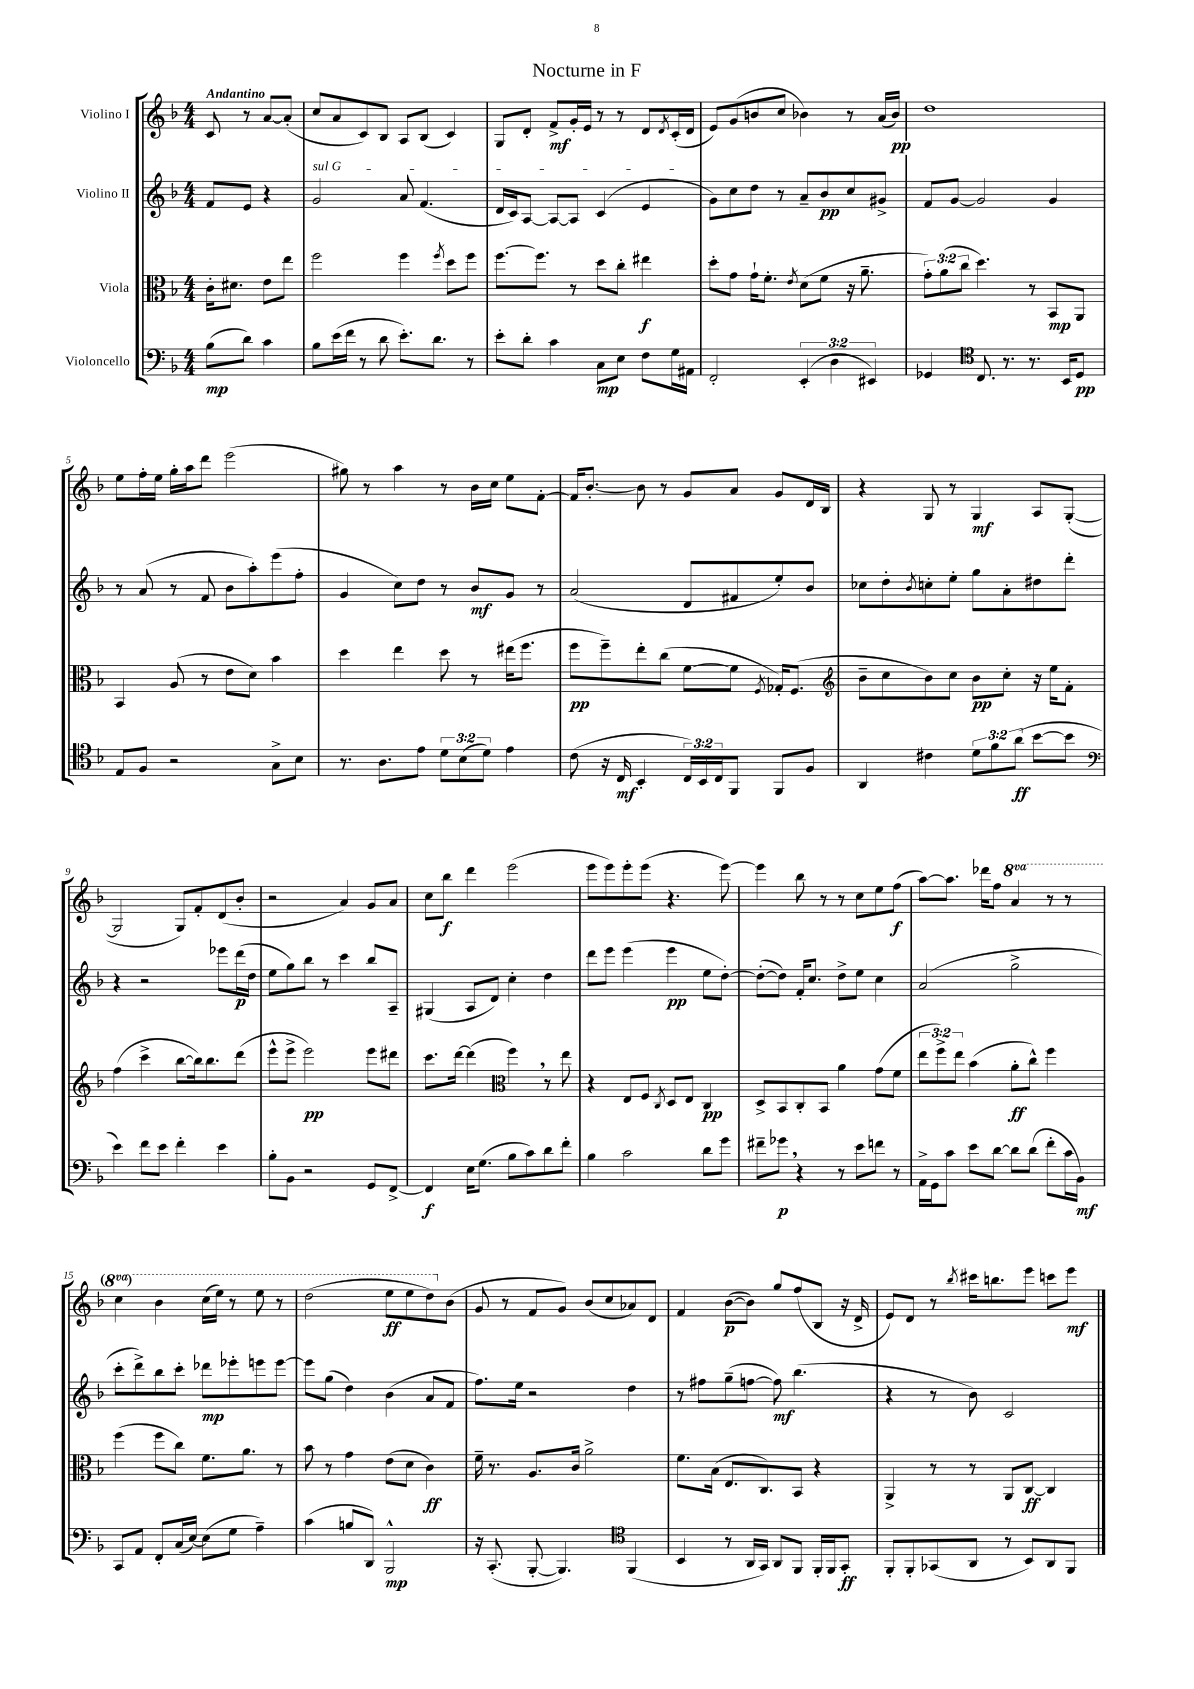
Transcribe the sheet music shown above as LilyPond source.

\header { title = "Nocturne in F" }
<<
\new StaffGroup <<
\new Staff = "s0" \with { instrumentName = "Violino I" } {
    \clef treble \key f \major \numericTimeSignature \time 4/4 \set Staff.ottavationMarkups = #ottavation-simple-ordinals \partial 2 \tempo "Andantino"
    c'8 r8 a'8~ a'8-.( |
    c''8 a'8 c'8) bes8 a8 bes8( c'4) |
    g8 d'8-. f'8->\mf g'16-. e'16 r8 r8 d'8 \acciaccatura { d'8 } c'16-.( d'16 |
    e'8) g'8( b'8 c''8 bes'4) r8 a'16( bes'16\pp) |
    d''1 |
    e''8 f''16-. e''16 g''16-. a''16 d'''8 e'''2( |
    gis''8) r8 a''4 r8 bes'16 c''16 e''8 f'8~-. |
    f'16 bes'8.~-. bes'8 r8 g'8 a'8 g'8 d'16 bes16 |
    r4 g8 r8 g4\mf a8 g8~-.( |
    g2 g8) f'8-. d'8( bes'8-. |
    r2 a'4) g'8 a'8 |
    c''8 bes''8\f d'''4 e'''2( |
    e'''8 e'''8) e'''8-. e'''8( r4. e'''8~) |
    e'''4 bes''8 r8 r8 c''8 e''8 f''8\f( |
    a''8~) a''8. des'''16 f''8 \ottava #1 a''4 r8 r8 |
    c'''4 bes''4 c'''16( e'''16) r8 e'''8 r8 |
    d'''2( e'''8\ff e'''8 d'''8) \ottava #0 bes'8( |
    g'8 r8 f'8 g'8) bes'8( c''8 aes'8) d'8 |
    f'4 bes'8~\p( bes'8) g''8 f''8( bes8 r16 d'16-> |
    e'8) d'8 r8 \acciaccatura { bes''8 } cis'''16 b''8. e'''8 c'''8 e'''8\mf \bar "|." |
}
\new Staff = "s1" \with { instrumentName = "Violino II" } {
    \clef treble \key f \major \numericTimeSignature \time 4/4 \partial 2
    f'8 e'8 r4 |
    \once \override TextSpanner.bound-details.left.text = \markup { \italic "sul G" } g'2\startTextSpan a'8 f'4.( |
    d'16 c'16) a8~ a8~ a8 c'4( e'4\stopTextSpan |
    g'8) c''8 d''8 r8 a'8-- bes'8\pp c''8 gis'8-> |
    f'8 g'8~ g'2 g'4 |
    r8 a'8( r8 f'8 bes'8 a''8-.) e'''8( f''8-. |
    g'4 c''8) d''8 r8 bes'8\mf g'8 r8 |
    a'2( d'8 fis'8 e''8-.) bes'8 |
    ces''8 d''8-. \acciaccatura { bes'8 } c''8-. e''8-. g''8 a'8-. dis''8 d'''8-. |
    r4 r2 ees'''8 d'''16\p( d''16 |
    e''8 g''8) bes''8 r8 c'''4 bes''8 a8-- |
    gis4( a8 d'8) c''4-. d''4 |
    d'''8 e'''8 e'''4( e'''4\pp e''8 d''8~-.) |
    d''8~-.( d''8) f'16-. c''8. d''8-> e''8 c''4 |
    a'2( g''2-> |
    c'''8-. d'''8->) bes''8 c'''8-. des'''8\mp ees'''8-. e'''8 e'''8~ |
    e'''8 g''8( d''4) bes'4( a'8 f'8 |
    f''8.) e''16 r2 d''4 |
    r8 fis''8 g''8--( f''8~ f''8\mf) bes''4.( |
    r4 r8 bes'8) c'2 \bar "|." |
}
\new Staff = "s2" \with { instrumentName = "Viola" } {
    \clef alto \key f \major \numericTimeSignature \time 4/4 \override Staff.TupletNumber.text = #tuplet-number::calc-fraction-text \partial 2
    c'16-. dis'8. e'8 e''8 |
    f''2 f''4 \acciaccatura { f''8 } d''8 f''8 |
    f''8.~ f''8. r8 d''8 c''8-. eis''4\f |
    d''8-. g'8 g'16-! f'8.-. \acciaccatura { e'8 } d'8( f'8 r16 a'8.-- |
    \tuplet 3/2 { g'8-.) a'8( c''8 } d''4.) r8 bes,8\mp a,8 |
    bes,4 a8( r8 e'8 d'8) bes'4 |
    d''4 e''4 d''8 r8 eis''16( f''8. |
    f''8\pp f''8--) e''8-. c''8( f'8~ f'8 \acciaccatura { f8 } ges16-.) f8.( |
    \clef treble bes'8-- c''8 bes'8) c''8 bes'8\pp c''8-. r16 e''16 f'8-. |
    f''4( c'''4-> bes''8~ bes''16) bes''8. d'''8( |
    e'''8-^ e'''8-> e'''2\pp) e'''8 dis'''8 |
    c'''8. d'''16~ d'''4( \clef alto f''4) \breathe r8 e''8 |
    r4 e8 f8 \acciaccatura { c8 } d8 e8 c4\pp |
    d8-> bes,8 c8-. bes,8 a'4 g'8( f'8 |
    \tuplet 3/2 { e''8 f''8->) e''8 } bes'4( a'8-.\ff c''8-^) f''4 |
    f''4( f''8 c''8) f'8. a'8. r8 |
    bes'8 r8 g'4 e'8( d'8 c'4\ff) |
    f'16-- r8. a8. c'16 a'2-> |
    f'8. bes16( e8. c8.) bes,8 r4 |
    a,4-> r8 r8 a,8 c8~\ff c4 \bar "|." |
}
\new Staff = "s3" \with { instrumentName = "Violoncello" } {
    \clef bass \key f \major \numericTimeSignature \time 4/4 \override Staff.TupletNumber.text = #tuplet-number::calc-fraction-text \partial 2
    bes8\mp( d'8) c'4 |
    bes8 e'16( f'16 r8 d'8 e'8.-.) d'8. r8 |
    e'8-. d'8-. c'4 c8\mp e8 f8 g16 ais,16 |
    f,2-. \tuplet 3/2 { e,4-.( d4 eis,4) } |
    ges,4 \clef tenor c8. r8. r8. bes,16 d8\pp |
    e8 f8 r2 g8-> bes8 |
    r8. a8. e'8 \tuplet 3/2 { d'8 bes8( d'8) } e'4 |
    c'8( r16 c16\mf bes,4-. \tuplet 3/2 { c16) bes,16 c16 } f,8 f,8 f8 |
    a,4 cis'4 \tuplet 3/2 { d'8 f'8 a'8\ff( } bes'8~ bes'8 |
    \clef bass e'4) f'8 e'8 f'4-. e'4 |
    bes8-. bes,8 r2 g,8 f,8~-> |
    f,4\f e16 g8.( bes8 c'8) d'8 f'8-. |
    bes4 c'2 d'8 g'8 |
    fis'8-- ges'8\p \breathe r4 r8 e'8 f'8 r8 |
    a,16-> g,16 c'8 e'8 d'8~ d'8 d'8( f'8-. c'16 bes,16\mf) |
    c,8 a,8 f,8-. c16( e16~) e8( g8 a4--) |
    c'4( b8 d,8) bes,,2-^\mp |
    r16 c,8.-.( bes,,8~-. bes,,4.) \clef tenor f,4( |
    bes,4 r8 a,16 g,16) a,8 f,8 f,16-. f,16 g,8-.\ff |
    f,8-. f,8-. ges,8( a,8 r8 bes,8) a,8 f,8 \bar "|." |
}
>>
>>
